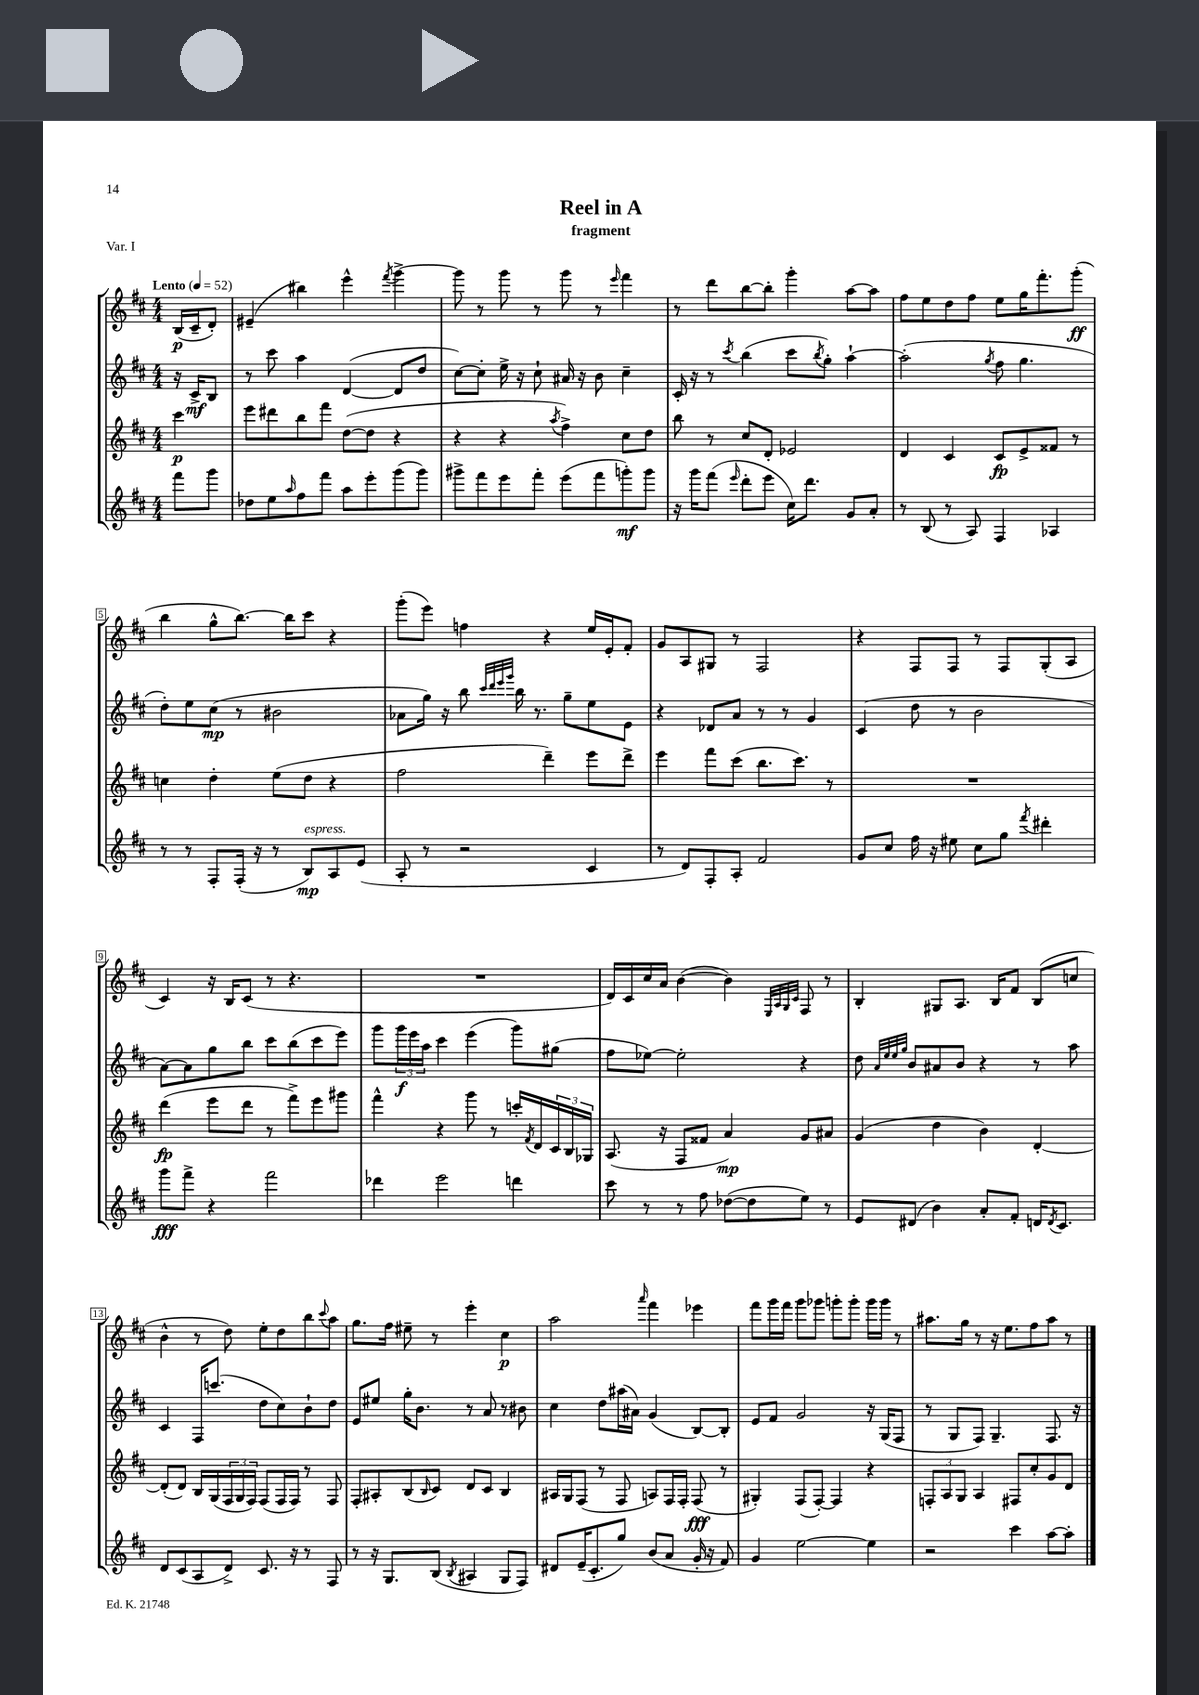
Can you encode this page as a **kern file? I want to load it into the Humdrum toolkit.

**kern	**kern	**kern	**kern
*staff4	*staff3	*staff2	*staff1
*clefG2	*clefG2	*clefG2	*clefG2
*k[f#c#]	*k[f#c#]	*k[f#c#]	*k[f#c#]
*M4/4	*M4/4	*M4/4	*M4/4
*MM52	*MM52	*MM52	*MM52
8fff#	4ccc#	16r	(16B
.	.	16c#^	16c#~
8ggg	.	8B	8d')
=	=	=	=
8dd-	8eee	8r	(4e#~
8ee	8ddd#	8ccc#	.
16qqaa	.	.	.
8ff#	8bb	4aa	4bb#)
8fff#	8fff#	.	.
8aa	([8dd	([4d	4eee^^
8eee'	8dd]	.	.
.	.	.	8qfff#
(8ggg	4r	8d]	[4ggg^
8ggg)	.	8dd	.
=	=	=	=
8ggg#^	4r	[8cc#)	8ggg]
8fff#	.	8cc#']	8r
8eee	4r	16ee^	8ggg
.	.	16r	.
8fff#'	.	8cc#`	8r
.	8qaa	.	.
(8eee	4ff#^)	16a#	8ggg
.	.	16r	.
8fff#	.	8b	8r
.	.	.	16qqeee
8ggg')	8cc#	4cc#~	4fff#
8ggg	8dd	.	.
=	=	=	=
16r	8bb	16c#'	8r
16ggg	.	16r	.
(8fff#	8r	8r	8ddd
16qqeee	.	8qccc#	.
8ddd'	8cc#	(4bb	[8bb
8eee	8d'	.	8bb']
16cc#)	2e-	8ccc#	4ggg'
8.ddd	.	.	.
.	.	8qbb	.
.	.	8gg')	.
8g	.	[4aa`	[8aa
8a'	.	.	8aa]
=	=	=	=
8r	4d	(2aa']	8ff#
(8B	.	.	8ee
8r	4c#	.	8dd
8A)	.	.	8ff#
.	.	8qgg	.
4F#	8c#	8ff#	8ee
.	8e^	4.gg	16gg
.	.	.	8.fff#'
4A-	8f##	.	.
.	8r	.	(8ggg'
=	=	=	=
8r	4cc	8dd')	4bb
8r	.	8ee	.
8F#'	4dd'	(8cc#	8gg^^
(16F#'	.	8r	[8.bb)
16r	.	.	.
8r	(8ee	2b#	.
.	.	.	16bb]
8B)	8dd	.	8ccc#
8A	4r	.	4r
(8e	.	.	.
=	=	=	=
8A'	2ff#	8a-	(8ggg'
8r	.	16gg)	8eee)
.	.	16r	.
2r	.	8bb	4ff
.	.	32qqccc#	.
.	.	32qqddd	.
.	.	32qqeee	.
.	.	32qqggg	.
.	.	16bb	.
.	.	8.r	.
.	4ddd~)	.	4r
.	.	8gg~	.
4c#	8eee	8ee	16ee
.	.	.	16e'
.	8ddd^	8e	8f#'
=	=	=	=
8r	4eee	4r	8g
8d)	.	.	8A
8F#'	8fff#	8d-	8G#
8A'	(8ccc#	8a	8r
2f#	8.bb	8r	2F#
.	.	8r	.
.	8.ccc#)	.	.
.	.	4g	.
.	8r	.	.
=	=	=	=
8g	1r	(4c#	4r
8cc#	.	.	.
16ff#	.	8dd	8F#
16r	.	.	.
8ee#	.	8r	8F#
8cc#	.	2b	8r
8gg	.	.	8F#
8qfff#	.	.	.
4ddd#'	.	.	(8G'
.	.	.	8A
=	=	=	=
8ggg	(4ddd	[8a)	4c#)
8fff#^	.	8a]	.
4r	8eee	8gg	16r
.	.	.	16B
.	8ddd	8bb	(8c#
2fff#	8r	8ccc#	8r
.	8fff#^)	(8bb	4.r
.	8eee	8ccc#	.
.	8ggg#	8eee)	.
=	=	=	=
4ddd-	4fff#^^	8ggg	1r
.	.	24ggg	.
.	.	24eee	.
.	.	24aa	.
2eee	4r	4ccc#	.
.	8ggg	(4eee	.
.	8r	.	.
4ddd	16ccc'	8ggg)	.
.	8qf#	.	.
.	16d	.	.
.	24c#	(8gg#	.
.	24B	.	.
.	24G-	.	.
=	=	=	=
8ccc#	(8.A	8ff#	16d)
.	.	.	16c#
8r	.	[8ee-)	16cc#
.	16r	.	16a
8r	8F#	2ee-']	([4b
8ff#	8f##	.	.
([8dd-	4a)	.	4b])
8dd-]	.	.	.
.	.	.	32qqE
.	.	.	32qqA
.	.	.	32qqG
.	.	.	32qqc#
8ee)	8g	4r	8F#
8r	8a#	.	8r
=	=	=	=
8e	(4g	8dd	4B'
.	.	32qqa	.
.	.	32qqee	.
.	.	32qqee	.
.	.	32qqgg	.
(8d#	.	8b	.
4b)	4dd	8a#	8G#
.	.	8b	8.A
8a'	4b)	4r	.
.	.	.	16B
8f#'	.	.	8f#
16d	[4d'	8r	(8B
8qd	.	.	.
8.c#	.	.	.
.	.	8aa	8cc
=	=	=	=
8d	(8d']	4c#	4b^^
(8c#	8d)	.	.
8A	16B	16F#	8r
.	(16G	(8.ccc	.
8d^)	24F#	.	8dd)
.	24G	.	.
.	24F#)	.	.
8.c#	(8F#	8dd	8ee'
.	16F#	8cc#)	8dd
16r	16F#)	.	.
8r	8r	8b`	8bb
.	.	.	8qqccc#
8F#	8F#	8dd	8aa
=	=	=	=
8r	8F#'	8e	8.gg
16r	8A#'	8ee#	.
8.G	.	.	16ff#
.	(8B	16gg'	8ee#~
.	.	8.b	.
.	16qqB	.	.
(8B	8c#)	.	8r
8qB	.	.	.
4A#	8d	8r	4eee'
.	8c#	8a	.
8G	4B	8r	4cc#
8F#)	.	8b#	.
=	=	=	=
8d#	16A#	4cc#	2aa
.	16G	.	.
(16e~	(8F#	.	.
8.c#'	.	.	.
.	8r	8dd	.
8gg)	8F#	(16aa#	.
.	.	16a#)	.
.	.	.	16qqaaa
(8b	8A)	(4g	4fff#
8a	16F#	.	.
.	16F#'	.	.
16g'	(8F#	[8B)	4eee-
16r	.	.	.
8f#)	8r	8B']	.
=	=	=	=
4g	4G#')	8e	8fff#
.	.	8f#	16ggg
.	.	.	16fff#
[2ee	(8F#	2g	8ggg
.	[8F#')	.	8ggg-
.	4F#]	.	8ggg'
.	.	.	8ggg'
4ee]	4r	16r	16ggg
.	.	(16G	16ggg
.	.	8F#	8r
=	=	=	=
2r	12F'	8r	8.aa#
.	12A	.	.
.	.	8G	.
.	12G	.	.
.	.	.	16gg
.	4A	8F#)	8r
.	.	4.G~	16r
.	.	.	8.ee
4ccc#	8F#	.	.
.	8cc#'	.	8ff#
[8aa	8g	8.F#	8aa#
8aa']	8d	.	8r
.	.	16r	.
==	==	==	==
*-	*-	*-	*-
